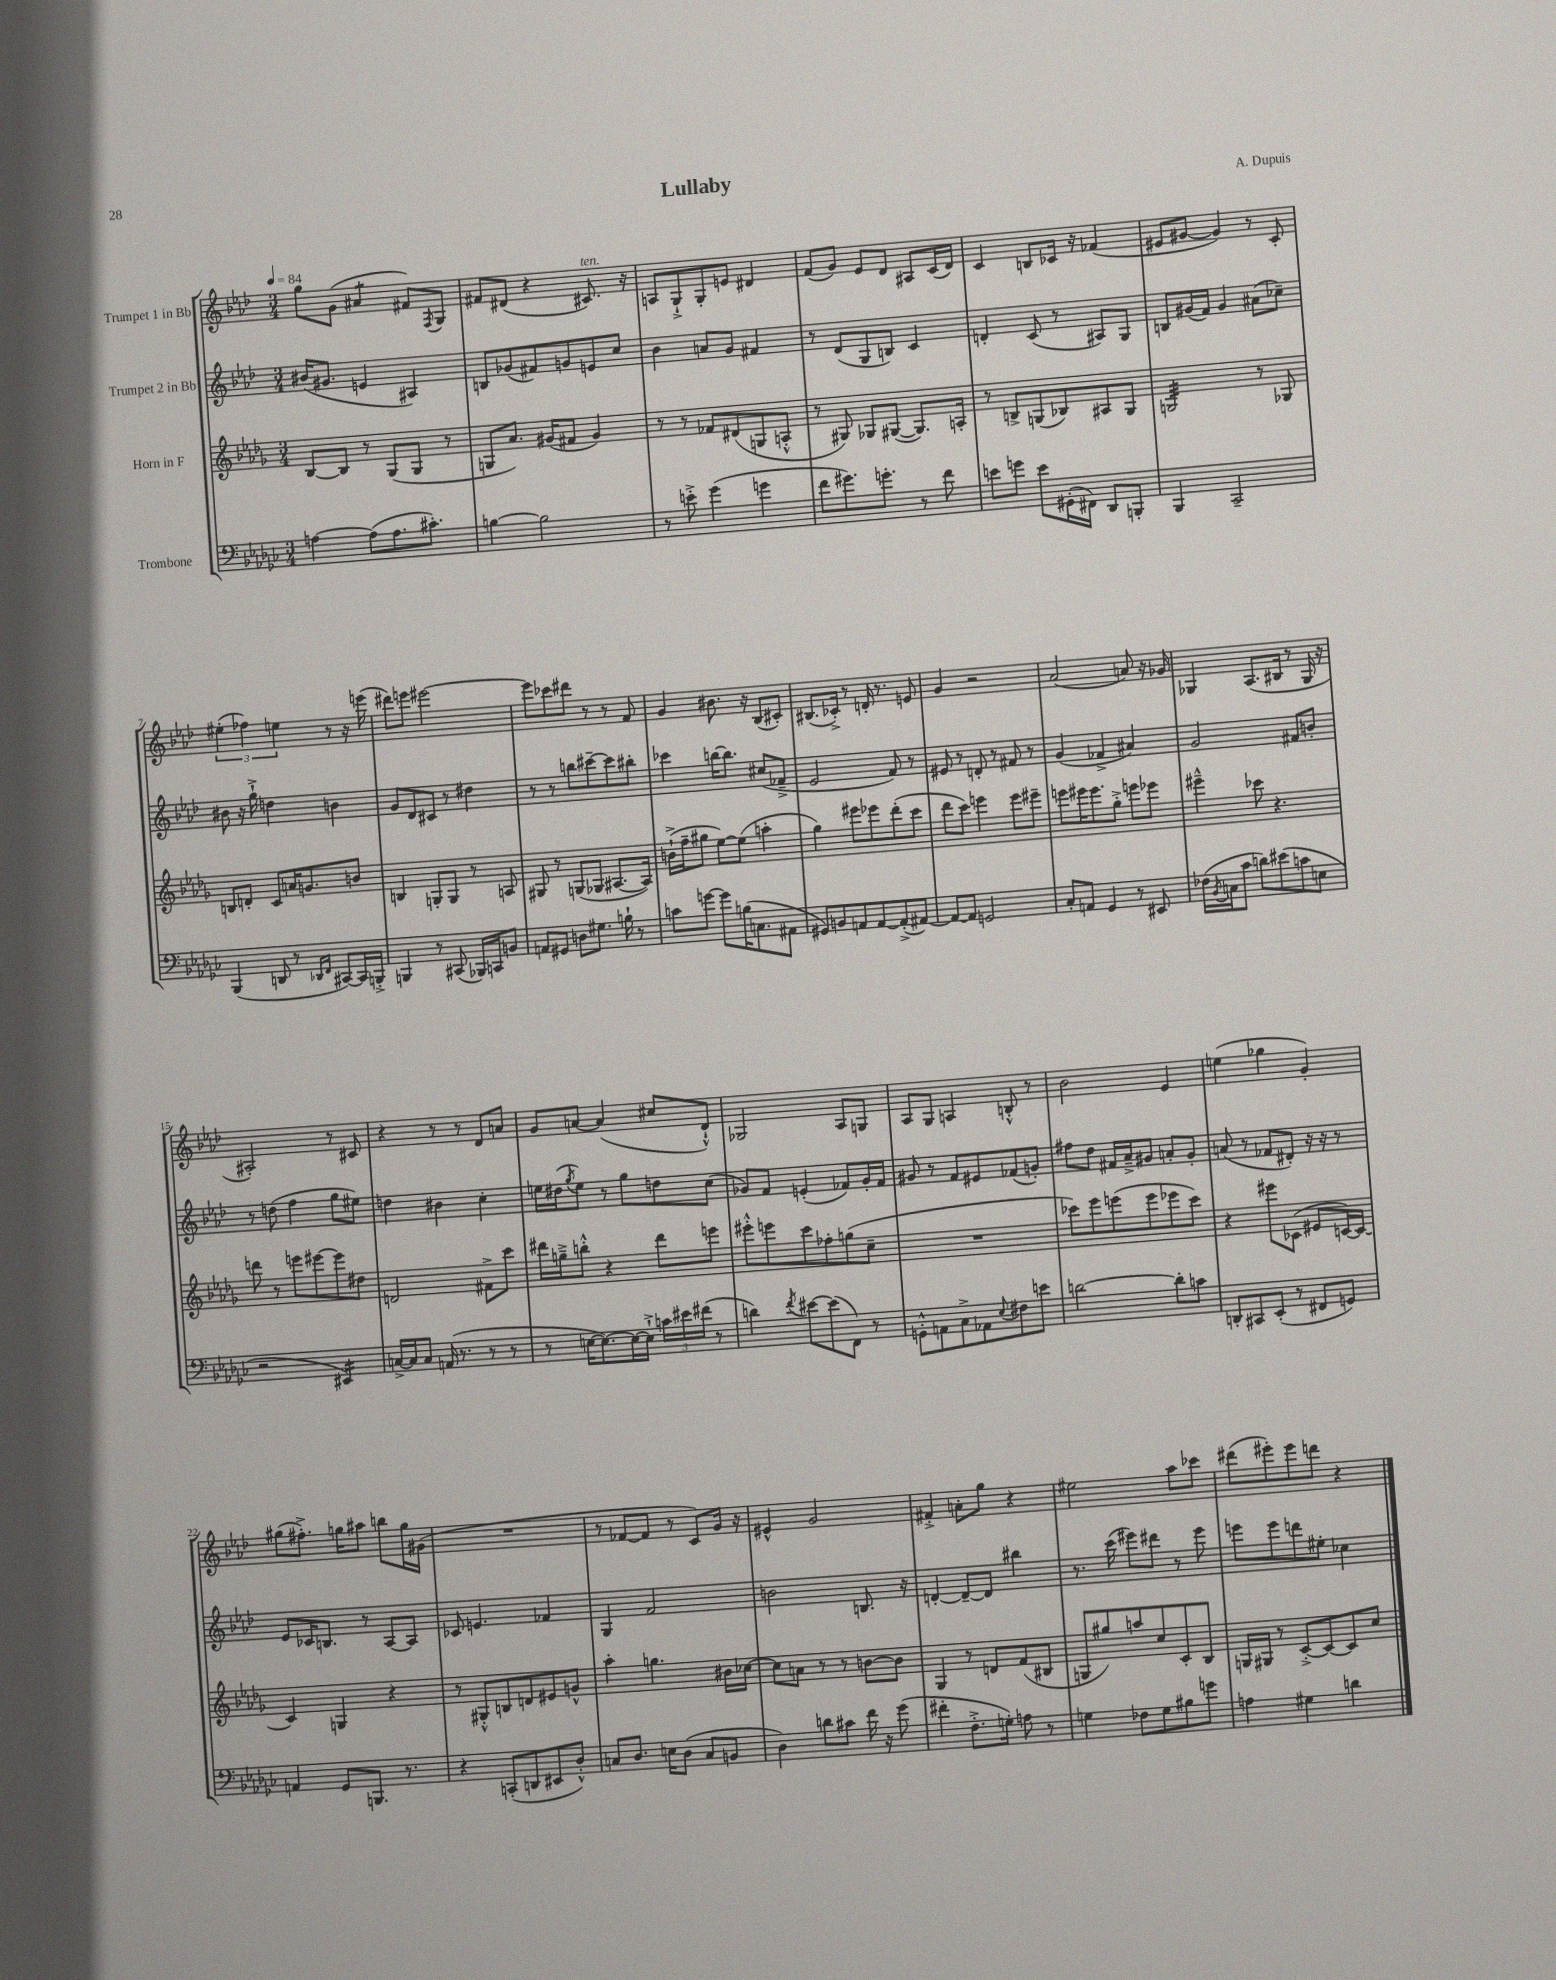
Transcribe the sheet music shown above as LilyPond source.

\header { title = "Lullaby" composer = "A. Dupuis" }
<<
\new StaffGroup <<
\new Staff = "s0" \with { instrumentName = "Trumpet 1 in Bb" } {
    \clef treble \key aes \major \numericTimeSignature \time 3/4 \tempo 4 = 84
    g''8 g'8( ais'4:8 fis'8) \acciaccatura { f8 } g8 |
    fis'8 dis'8( r4 cis'8.^\markup { \italic "ten." }) r16 |
    a8 g8-!-> g8-. e'8 dis'4 |
    f'8( g'8) ees'8 des'8 ais8 c'16( des'16) |
    c'4 b8 ces'16 r16 fes'4( |
    eis'8 gis'8~ gis'4) r8 c'8-. |
    \tuplet 3/2 { eis''4-.( fes''4) e''4 } r8 r16 e'''16( |
    dis'''8) e'''8 eis'''2~ |
    eis'''8 ces'''8 dis'''8 r8 r8 f'8 |
    g'4 bis'8. r16 bes8( cis'8-.) |
    bis8.( ces'16-.->) r8 d'16-. r8. e'8 |
    g'4 r2 |
    aes'2( a'8) r16 ges'16 |
    ges4 aes8.( bis16 r8 ges16 r16 |
    ais2-.) r8 cis'8 |
    r4 r8 r8 des'8 a'8 |
    g'8 a'8~ a'4( cis''8 des'8-!-^) |
    ges2 aes8 g8 |
    aes8 g8 a4 b8-.-^ r8 |
    bes'2 ees'4 |
    e''4( ges''4 g'4-.) |
    gis''8( fis''8.-.->) g''16 ais''8 b''8 g''16 gis'16( |
    R2. |
    r8 fes'8~ fes'8 r8 c'8) g'16 r16 |
    eis'4-^ g'2 |
    fis'4-.-> a'8-. g''8 r4 |
    eis''2 aes''8 ces'''8 |
    dis'''8( eis'''8-.) eis'''8 d'''8 r4 \bar "|." |
}
\new Staff = "s1" \with { instrumentName = "Trumpet 2 in Bb" } {
    \clef treble \key aes \major \numericTimeSignature \time 3/4
    bis'16( gis'8. e'4 ais4) |
    b8 ges'8( fis'8) g'8 e'8 c''8 |
    bes'4 a'8 g'8 fis'4 |
    r8 des'8( g8 b8) c'4 |
    d'4-. c'8( r8 ais8) g8 |
    b8 gis'16( f'16) gis'4 ais'8( ces''8--) |
    bis'8 r16 g''16-!-> d''4 b'4 |
    g'8 des'8 cis'8 r8 dis''4 |
    r8 r8 b''8 cis'''8~-- cis'''8 bis''8-. |
    ces'''4 b''16~ b''8. cis''8( fes'8---> |
    ees'2 f'8) r8 |
    eis'8 r8 d'8-. r8 fis'8 r8 |
    g'4( fes'4-> ais'4) |
    g'2 fis'8 b'8-. |
    r8 d''8( f''4 g''8 eis''8) |
    d''4 bis'4 c''4-. |
    e''16 dis''16( \acciaccatura { g''8 } e''8) r8 g''8 d''8 c''8( |
    ges'8) f'8 e'4-.( fes'8) ges'16-. fes'16 |
    gis'8 r8 f'8 eis'8 fes'8( g'8-.) |
    fis''8 des''8 fis'16 aes'16---> gis'8 a'8-. gis'8-. |
    a'8( r8 fes'8 dis'8-.) r16 r16 r8 |
    ees'8 ces'16 b8. r8 aes8~ aes8 |
    ces'8 e'4. fes'4 |
    g4 f'2 |
    b'2 b8. r16 |
    d'4~-. d'8~-- d'8 bis''4 |
    r8. c'''16( eis'''8) dis'''8 r8 eis'''8 |
    e'''8 e'''8 d'''8 eis''8-. ces''4 \bar "|." |
}
\new Staff = "s2" \with { instrumentName = "Horn in F" } {
    \clef treble \key des \major \numericTimeSignature \time 3/4
    bes8~ bes8 r8 ges8( ges8 r8 |
    g8 aes'8.) gis'16( fis'8 gis'4) |
    r8 r8 fes'8 dis'8( g8 a8-.-^ |
    r8 gis8) ges8 gis8~( gis8.) a16-. |
    r8 b8-> g8( bes8) ais8 g8 |
    g2:32 r8 ges8 |
    b8 d'8-. c'8 a'16 g'8. b'8 |
    b4 g8-. g8 r8 a8 |
    gis8 r8 g8( ges8 ais8.~ ais16) |
    b'16-!->( f''16-- gis''8 ees''8~) ees''8( a''4-. |
    ges''4) eis'''8 ees'''8 des'''8-.( c'''8 |
    des'''8 c'''8) e'''4 e'''8 eis'''8-- |
    e'''8 eis'''16 eis'''8. ges''8-.-> e'''8 ees'''8 |
    eis'''4---^ ces'''8 r4. |
    d'''8 r8 e'''8 eis'''8~ eis'''8 dis''8 |
    d'2 fis'8-> c'''8 |
    dis'''16 g''16---> b''8-.-^ r4 dis'''8 e'''8 |
    eis'''8-.-^ e'''8 c'''8 fes''8-. g''8( c''8-- |
    R2. |
    ces'''8) ees'''8 e'''8( e'''8 ees'''8 ces'''8) |
    r4 eis'''8 ces'8( eis'8 c'16~) c'16~ |
    c'4 g4 r4 |
    r8 gis8-.-^ b8 d'8 eis'8 g'8-^ |
    aes''4-. g''4. bis'16 ces''16~ |
    ces''8 a'8 r8 r8 b'8~ b'8 |
    ges4 r8 d'8 f'8( bis8 |
    g8 gis''8) a''8 c''8 c'8-. bes8 |
    g16 gis16 r8 c'8~-.-> c'8~ c'8 c''8 \bar "|." |
}
\new Staff = "s3" \with { instrumentName = "Trombone" } {
    \clef bass \key ges \major \numericTimeSignature \time 3/4
    a4~ a8( a8. cis'8.-.) |
    b4~ b2 |
    r8 e'8-.-> ges'4( g'4 |
    f'8 gis'8.) g'8.-. r8 f'8 |
    e'8 g'8 e'8 gis,16-.( fis,16) des,8 b,,8-. |
    bes,,4 ces,2-- |
    bes,,4( d,8 r8 \grace { des,16 f,16 } cis,8~) cis,16 b,,16-.-> |
    b,,4 r8 cis,8( bes,,16) c,16 b,8 |
    a,8 gis,8 d8 gis8. b16-! r8 |
    c'8 g'8~ g'8 b16( c8. ais,8 |
    gis,8) b,8 a,8 a,8~ a,8-.->( ais,8~) |
    ais,8~ ais,8 g,2 |
    ces8-. a,8 ges,4 r8 eis,8 |
    fes16( \acciaccatura { bes,8 } c16 ces'8 d'8) eis'8( c'8 e8 |
    r2 eis,4:16) |
    c16~-> c16 c8 a,16( r8. r8 r8 |
    r8 e16~ e8.~) e16~ e16-!-> \tuplet 3/2 { c'16 eis'16 fis'16( } r8 |
    d'4) \acciaccatura { f'8 } eis'8~ eis'8( f,8) r8 |
    g,8-.-^ a,8 ces8-> aes,8 \appoggiatura { ees8 } fis8 e'8 |
    d'2~ d'8-. c'8 |
    d,8-. cis,8 ees,8-.( r8 fis,8 g,8) |
    a,4 ges,8 b,,8. r8. |
    r4 c,8-.( d,8 eis,8 des8-.-^) |
    c8 des8. e16 des8( c8 b,8 |
    des4) d'8 cis'8 f'16 r16 ges'8( |
    fis'4-. f8.-.-> g16-.) a8 r8 |
    g4 fes8 g8 bis8 g'8 |
    a4 gis4 d'4 \bar "|." |
}
>>
>>
